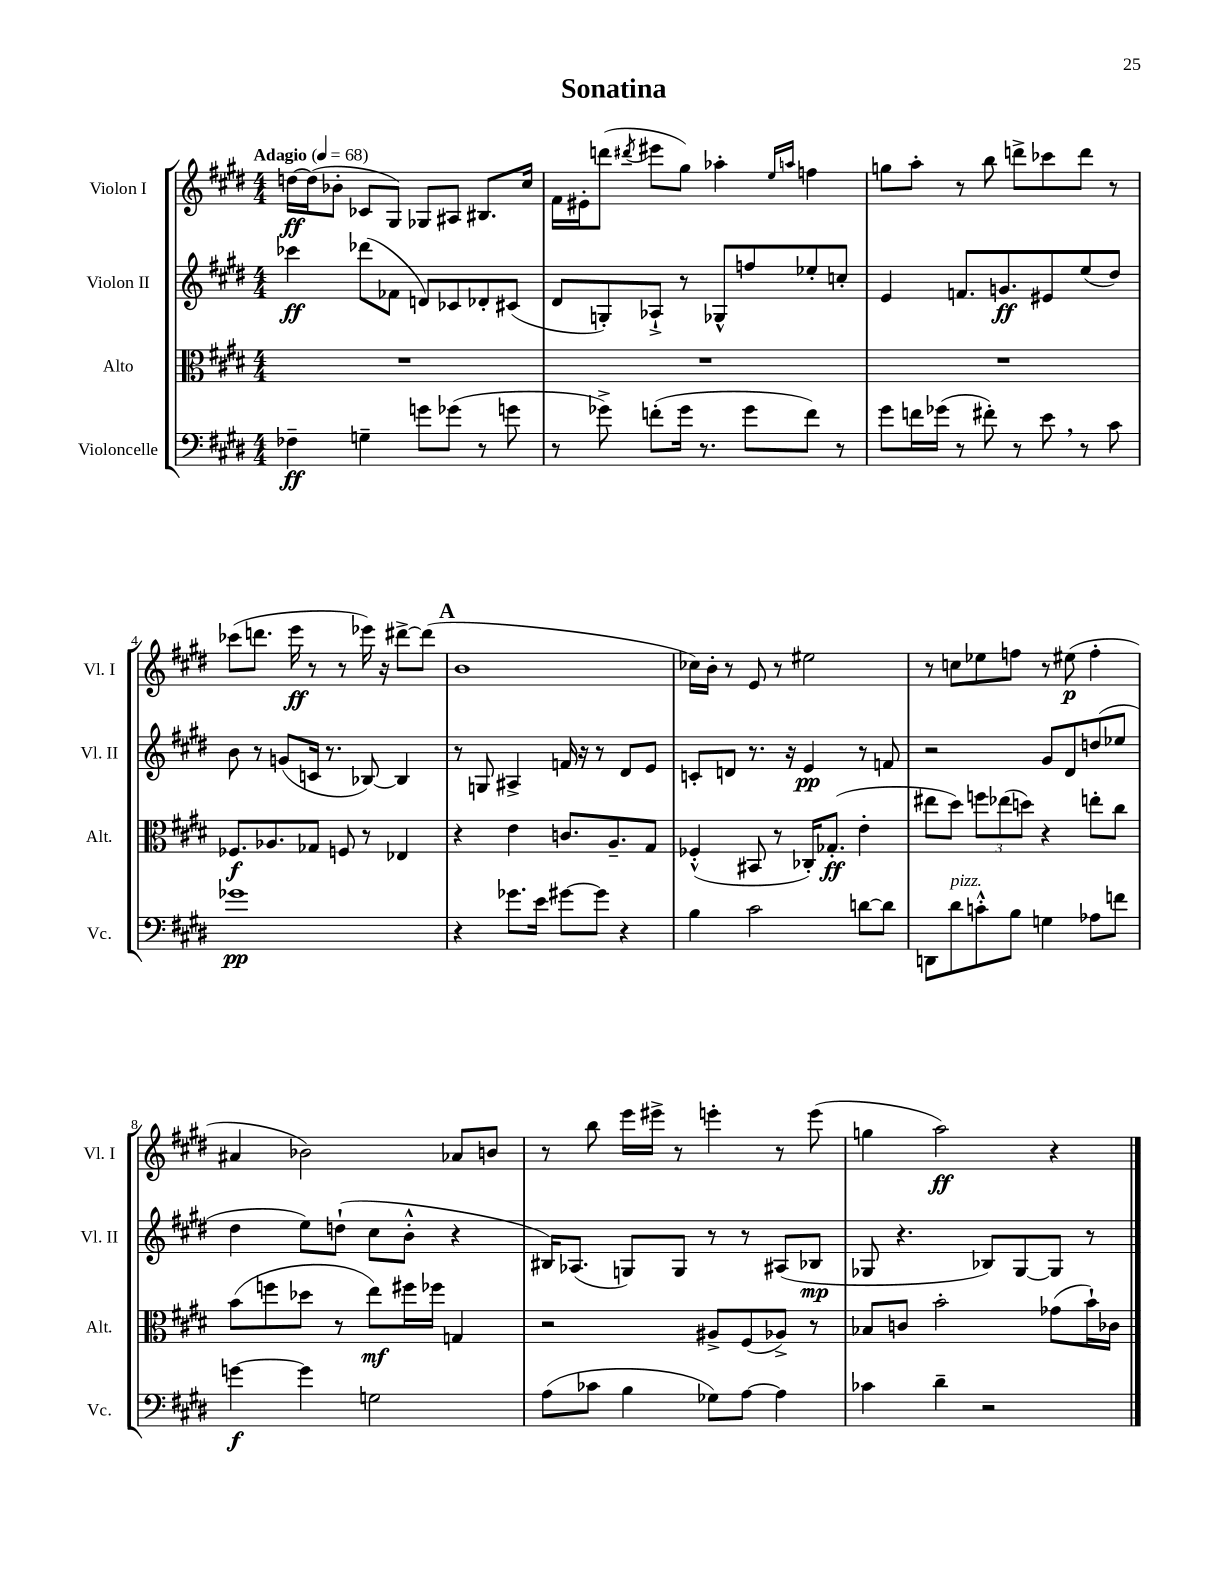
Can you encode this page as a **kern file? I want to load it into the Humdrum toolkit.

**kern	**kern	**kern	**kern
*staff4	*staff3	*staff2	*staff1
*clefF4	*clefC3	*clefG2	*clefG2
*k[f#c#g#d#]	*k[f#c#g#d#]	*k[f#c#g#d#]	*k[f#c#g#d#]
*M4/4	*M4/4	*M4/4	*M4/4
*MM68	*MM68	*MM68	*MM68
4F-~\	1r	4ccc-\	[16dd\LL
.	.	.	(16dd\]J
.	.	.	8b-'\J
4G~\	.	(8ddd-\L	8c-/L
.	.	8f-\J	8G#/J)
8g\L	.	8d/L)	8G-/L
(8g-\J	.	8c-/	8A#/J
8r	.	8d-'/	8.B#/L
8g\	.	(8c#/J	.
.	.	.	16cc#/Jk
=	=	=	=
8r	1r	8d#/L	16f#\LL
.	.	.	16e#'\J
8g-^\)	.	8G'/)	(8ddd\J
.	.	.	8qddd#/
(8f'\L	.	8A-`^/J	8eee#\L
16g-\Jk	.	8r	8gg#\J)
8.r	.	.	.
.	.	8G-^^/L	4aa-'\
8g-\L	.	8ff/	.
.	.	.	16qqee/LL
.	.	.	16qqaa/JJ
8f\J)	.	8ee-'/	4ff\
8r	.	8cc'/J	.
=	=	=	=
8g#\L	1r	4e/	8gg\L
16f\L	.	.	8aa'\J
(16g-\JJ	.	.	.
8r	.	8.f/L	8r
8f#'\)	.	.	8bb\
.	.	8.g/	.
8r	.	.	8ddd^\L
8e\	.	8e#/	8ccc-\
8r	.	(8ee/	8ddd\J
8c#\	.	8dd#/J)	8r
=	=	=	=
1g-	8.F-/L	8b\	(8ccc-\L
.	.	8r	8.ddd\J
.	8.A-/	.	.
.	.	(8g/L	.
.	.	.	16eee\
.	8G-/J	16c/Jk	8r
.	.	8.r	.
.	8F/	.	8r
.	8r	[8B-/)	16eee-\)
.	.	.	16r
.	4E-/	4B-/]	[8ddd#^\L
.	.	.	(8ddd#\]J
=	=	=	=
4r	4r	8r	1b
.	.	8G/	.
8.g-\L	4e\	4A#^/	.
16e\Jk	.	.	.
[8g#\L	8.c/L	16f/	.
.	.	16r	.
8g#\]J	.	8r	.
.	8.A~/	.	.
4r	.	8d#/L	.
.	8G#/J	8e/J	.
=	=	=	=
4B\	(4F-'^^/	8c'/L	16cc-\LL)
.	.	.	16b'\JJ
.	.	8d/J	8r
2c#\	8BB#/	8.r	8e/
.	8r	.	8r
.	.	16r	.
.	16C-'/LK)	4e/	2ee#\
.	(8.G-'/J	.	.
[8d\L	4e'\	8r	.
8d\]J	.	8f/	.
=	=	=	=
8DD\L	8ee#\L	2r	8r
8d#\	8dd#\J)	.	8cc\L
8c'^^\	12ff\L	.	8ee-\
.	(12ee-\	.	.
8B\J	.	.	8ff\J
.	12dd\J)	.	.
4G\	4r	8g#/L	8r
.	.	8d#/	(8ee#\
8A-\L	8ee'\L	(8dd/	4ff'\
8f\J	8cc#\J	8ee-/J	.
=	=	=	=
[4g\	(8b\L	4dd#\	4a#/
.	8ff\	.	.
4g\]	8dd-\J	8ee\L)	2b-\)
.	8r	(8dd`\J	.
2G\	8ee\L)	8cc#\L	.
.	16ff#\L	8b'^^\J	.
.	16ff-\JJ	.	.
.	4G/	4r	8a-/L
.	.	.	8b/J
=	=	=	=
(8A\L	2r	16B#/LK)	8r
.	.	(8.A-/J	.
8c-\J	.	.	8bb\
4B\	.	8G/L)	16eee\LL
.	.	.	16eee#^\JJ
.	.	8G/J	8r
8G-\L)	8A#^/L	8r	4eee'\
[8A\J	(8F#/	8r	.
4A\]	8A-^/J)	(8A#/L	8r
.	8r	8B-/J	(8eee\
=	=	=	=
4c-\	8B-/L	8G-/	4gg\
.	8c/J	4.r	.
4d#~\	2b'\	.	2aa\)
2r	.	8B-/L)	.
.	.	[8G-/	.
.	(8g-\L	8G-/]J	4r
.	16b`\L)	8r	.
.	16c-\JJ	.	.
==	==	==	==
*-	*-	*-	*-
